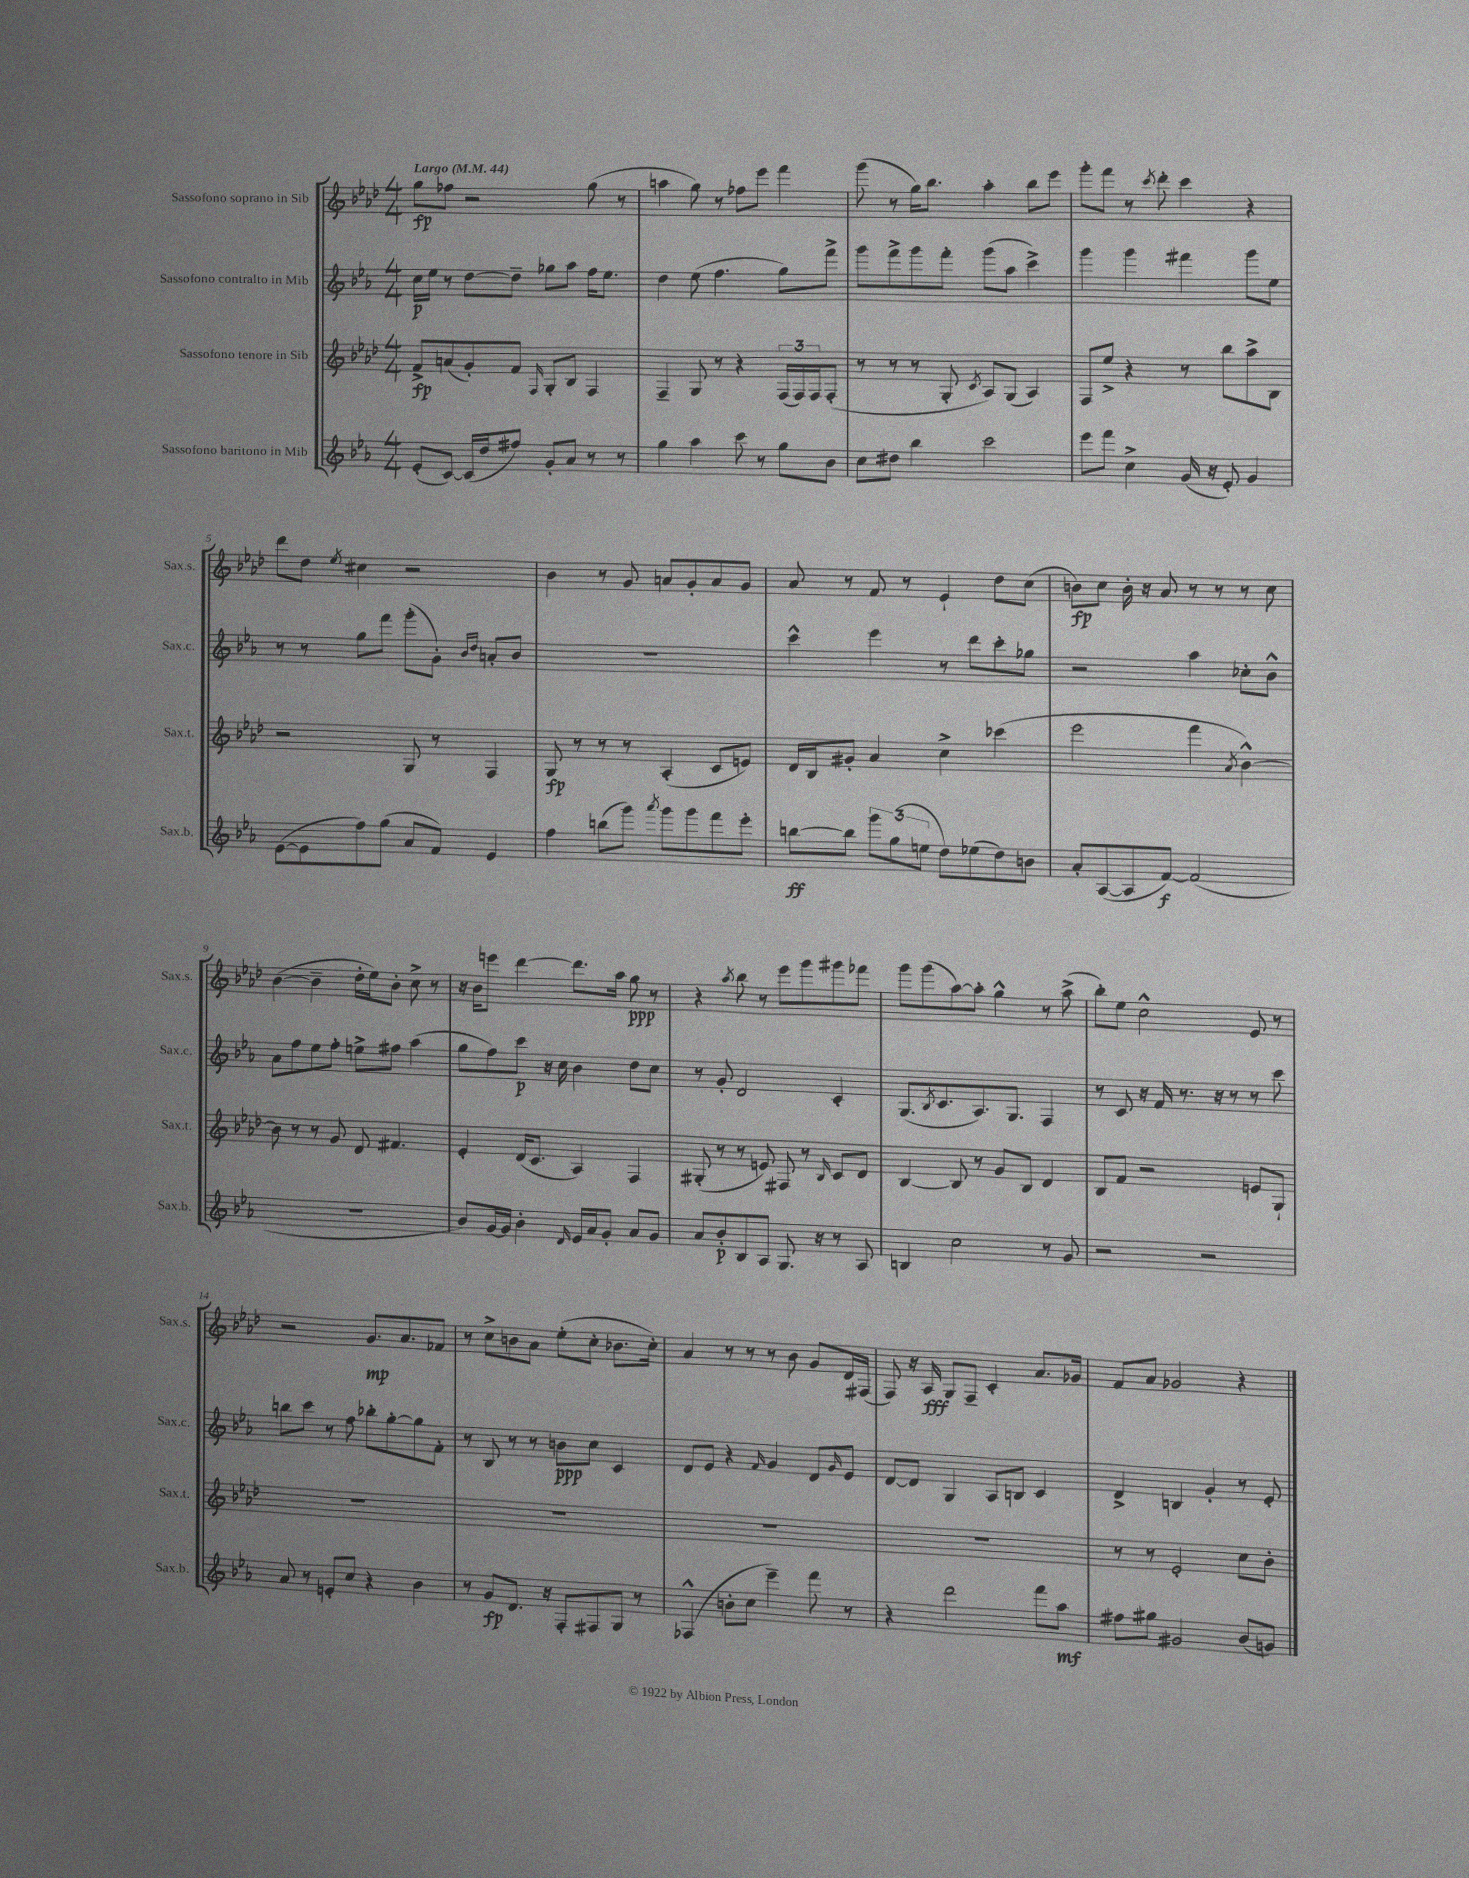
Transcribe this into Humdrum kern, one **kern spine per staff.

**kern	**dynam	**kern	**dynam	**kern	**dynam	**kern	**dynam
*part4	*part4	*part3	*part3	*part2	*part2	*part1	*part1
*staff4	*staff4	*staff3	*staff3	*staff2	*staff2	*staff1	*staff1
*I"Sassofono baritono in Mib	*	*I"Sassofono tenore in Sib	*	*I"Sassofono contralto in Mib	*	*I"Sassofono soprano in Sib	*
*I'Sax.b.	*	*I'Sax.t.	*	*I'Sax.c.	*	*I'Sax.s.	*
*clefG2	*	*clefG2	*	*clefG2	*	*clefG2	*
*k[b-e-a-]	*	*k[b-e-a-d-]	*	*k[b-e-a-]	*	*k[b-e-a-d-]	*
*M4/4	*	*M4/4	*	*M4/4	*	*M4/4	*
*MM44	*	*MM44	*	*MM44	*	*MM44	*
=1	=1	=1	=1	=1	=1	=1	=1
!	!	!	!	!	!	!LO:TX:a:B:t=Largo	!
(8e-'/L	.	8f^/L	fp	16cc\LL	p	8gg\L	fp
.	.	.	.	16ee-\JJ	.	.	.
[8c/J)	.	(8an/	.	8r	.	8ff-X\J	.
(16c/LL]	.	8g'/)	.	[8dd\L	.	2r	.
16dd/J	.	.	.	.	.	.	.
8ff#X/J)	.	8f/J	.	8dd~\J]	.	.	.
.	.	16qqF/	.	.	.	.	.
8g'/L	.	8G'/L	.	8gg-X\L	.	.	.
8a-/J	.	8B-/J	.	8aa-\J	.	.	.
8r	.	4F/	.	16ff\KL	.	(8gg\	.
.	.	.	.	8.ee-\J	.	.	.
8r	.	.	.	.	.	8r	.
=2	=2	=2	=2	=2	=2	=2	=2
4gg\	.	4F~/	.	4dd\	.	4aan\	.
4aa-\	.	8G/	.	(8ee-\	.	8gg\)	.
.	.	8r	.	4.ff\	.	8r	.
8ccc\	.	4r	.	.	.	8ff-X\L	.
8r	.	.	.	.	.	8eee-\J	.
8gg\L	.	(24F/LL	.	8gg\L)	.	4fff\	.
.	.	24F/)	.	.	.	.	.
.	.	24F/J	.	.	.	.	.
8b-\J	.	(8F'/J	.	8fff^\J	.	.	.
=3	=3	=3	=3	=3	=3	=3	=3
8cc\L	.	8r	.	8ggg\L	.	(8ggg\	.
8dd#X\J	.	8r	.	8fff^\	.	8r	.
4bb-\	.	8r	.	8ggg\	.	16gg\KL)	.
.	.	.	.	.	.	8.bb-\J	.
.	.	8G'/	.	8fff'\J	.	.	.
.	.	8qc/	.	.	.	.	.
2ccc\	.	8A-/L)	.	(8ggg\L	.	4aa-'\	.
.	.	(8G/J	.	8aa-\J	.	.	.
.	.	4A-/)	.	4ccc^\)	.	8bb-\L	.
.	.	.	.	.	.	8eee-\J	.
=4	=4	=4	=4	=4	=4	=4	=4
8eee-\L	.	8F/L	.	4ggg\	.	8ggg'\L	.
8fff\J	.	8ee-^/J	.	.	.	8fff\J	.
4cc^\	.	4r	.	4ggg\	.	8r	.
.	.	.	.	.	.	8qccc/	.
.	.	.	.	.	.	8ddd-'\	.
(16g/	.	8r	.	4fff#X\	.	4ccc\	.
16r	.	.	.	.	.	.	.
8e-'/)	.	8bb-\L	.	.	.	.	.
4g/	.	8aa-^\	.	8ggg\L	.	4r	.
.	.	8B-\J	.	8ee-\J	.	.	.
!!LO:LB:g=z
=5	=5	=5	=5	=5	=5	=5	=5
([8e-\L	.	2r	.	8r	.	8ddd-\L	.
8e-\]	.	.	.	8r	.	8dd-\J	.
.	.	.	.	.	.	8qee-/	.
8ff\)	.	.	.	8gg\L	.	4cc#X\	.
(8gg\J	.	.	.	8fff\J	.	.	.
8a-/L	.	8G/	.	(8ggg'\L	.	2r	.
8f/J)	.	8r	.	8g'\J)	.	.	.
.	.	.	.	16qqb-/LL	.	.	.
.	.	.	.	16qqdd/JJ	.	.	.
4e-/	.	4F/	.	8an'/L	.	.	.
.	.	.	.	8b-/J	.	.	.
=6	=6	=6	=6	=6	=6	=6	=6
4ff\	.	8G/	fp	1r	.	4b-\	.
.	.	8r	.	.	.	.	.
(8bbn\L	.	8r	.	.	.	8r	.
8ggg\J)	.	8r	.	.	.	8g/	.
8qaaa-/	.	.	.	.	.	.	.
8ggg\L	.	(4A-'/	.	.	.	8an/L	.
8ggg\	.	.	.	.	.	8g'/	.
8fff\	.	8c/L	.	.	.	8a/	.
8eee-'\J	.	8en/J)	.	.	.	8g/J	.
=7	=7	=7	=7	=7	=7	=7	=7
[8bbn\L	ff	16d-/LL	.	4ccc^^\	.	8a-/	.
.	.	16B-/J	.	.	.	.	.
8bb\J]	.	8g#X'/J	.	.	.	8r	.
12ggg\L	.	4a-/	.	4eee-\	.	8f/	.
(12gg\	.	.	.	.	.	.	.
.	.	.	.	.	.	8r	.
12een\J	.	.	.	.	.	.	.
8dd\L)	.	4cc^\	.	8r	.	4e-`/	.
(8ee-X\	.	.	.	8ddd\L	.	.	.
8dd\)	.	(4ccc-X\	.	8ccc'\	.	8dd-\L	.
8bn\J	.	.	.	8gg-X\J	.	(8cc\J	.
=8	=8	=8	=8	=8	=8	=8	=8
8a-'/L	.	2eee-\	.	2r	.	8bn\L)	fp
([8A-/	.	.	.	.	.	8cc\J	.
8A-/]	.	.	.	.	.	16b'\	.
.	.	.	.	.	.	16r	.
[8f/J)	f	.	.	.	.	8a-/	.
(2f/]	.	4fff\	.	4aa-\	.	8r	.
.	.	.	.	.	.	8r	.
.	.	8qa-/	.	.	.	.	.
.	.	[4b-^^\)	.	8cc-X'\L	.	8r	.
.	.	.	.	8b-^^\J	.	8cc\	.
!!LO:LB:g=z
=9	=9	=9	=9	=9	=9	=9	=9
1r	.	8b-\]	.	8a-\L	.	([4b-\	.
.	.	8r	.	8ff\	.	.	.
.	.	8r	.	8ee-\	.	4b-~\]	.
.	.	8g/	.	8ff'\J	.	.	.
.	.	8d-/	.	8een^\L	.	16dd-'\LL	.
.	.	.	.	.	.	16ee-\J)	.
.	.	4.f#X/	.	8ff#X\J	.	8b-'\J	.
.	.	.	.	(4aa-\	.	8cc^\	.
.	.	.	.	.	.	8r	.
=10	=10	=10	=10	=10	=10	=10	=10
8b-/L)	.	4e-'/	.	8gg\L	.	16r	.
.	.	.	.	.	.	16b-\KL	.
[16g/L	.	.	.	8ff\)	.	8eeen\J	.
16g/JJ]	.	.	.	.	.	.	.
4b-'\	.	(16d-/KL	.	8ccc\J	p	[4ddd-\	.
.	.	8.c/J	.	.	.	.	.
.	.	.	.	16r	.	.	.
.	.	.	.	16cc\	.	.	.
16qqd/	.	.	.	.	.	.	.
16e-/LL	.	4A-/)	.	4b-\	.	8.ddd-\L]	.
16a-/J	.	.	.	.	.	.	.
8g'/J	.	.	.	.	.	.	.
.	.	.	.	.	.	16aa-\Jk	.
8a-/L	.	4F/	.	8dd\L	.	8gg\	ppp
8g/J	.	.	.	8cc\J	.	8r	.
=11	=11	=11	=11	=11	=11	=11	=11
8a-/L	.	(8G#X'/	.	8r	.	4r	.
8b-'/	p	8r	.	8g'/	.	.	.
.	.	.	.	.	.	8qaa-/	.
8B-/	.	8r	.	2d/	.	8bb-\	.
8A-/J	.	8en/)	.	.	.	8r	.
8.G/	.	8F#X/	.	.	.	8eee-\L	.
.	.	8r	.	.	.	8ggg\	.
16r	.	.	.	.	.	.	.
.	.	16qqB-/	.	.	.	.	.
8r	.	8c/L	.	4c'/	.	8ggg#X\	.
8A-/	.	8d-/J	.	.	.	8fff-X\J	.
=12	=12	=12	=12	=12	=12	=12	=12
4Bn/	.	[4B-/	.	(8.G/L	.	8ggg\L	.
.	.	.	.	.	.	(8ggg\	.
.	.	.	.	8qB-/	.	.	.
.	.	.	.	8.c/	.	.	.
2cc\	.	8B-/]	.	.	.	[8aa-\)	.
.	.	8r	.	8.A-/)	.	8aa-'\J]	.
.	.	8g/L	.	.	.	4gg^^\	.
.	.	.	.	8.G/J	.	.	.
.	.	8B-/J	.	.	.	.	.
8r	.	4d-/	.	4F/	.	8r	.
8g/	.	.	.	.	.	(8aa-^\	.
=13	=13	=13	=13	=13	=13	=13	=13
2r	.	8B-/L	.	8r	.	8bb-'\L)	.
.	.	8f/J	.	8c/	.	8ee-\J	.
.	.	2r	.	16r	.	2cc^^\	.
.	.	.	.	16f/	.	.	.
.	.	.	.	8.r	.	.	.
2r	.	.	.	.	.	.	.
.	.	.	.	16r	.	.	.
.	.	.	.	8r	.	.	.
.	.	8en/L	.	8r	.	8e-/	.
.	.	8G`/J	.	8ccc\	.	8r	.
!!LO:LB:g=z
=14	=14	=14	=14	=14	=14	=14	=14
8a-/	.	1r	.	8bbn\L	.	2r	.
8r	.	.	.	8ccc\J	.	.	.
8en'/L	.	.	.	8r	.	.	.
8cc/J	.	.	.	8ff\	.	.	.
4r	.	.	.	8bb-X'\L	.	8.g/L	mp
.	.	.	.	[8gg'\	.	.	.
.	.	.	.	.	.	8.a-/	.
4b-\	.	.	.	8gg\]	.	.	.
.	.	.	.	8f'\J	.	8f-X/J	.
=15	=15	=15	=15	=15	=15	=15	=15
8r	.	1r	.	8r	.	8r	.
8g/L	fp	.	.	8B-/	.	8cc^\L	.
8.d/J	.	.	.	8r	.	8bn\	.
.	.	.	.	8r	.	8a-\J	.
16r	.	.	.	.	.	.	.
8F'/L	.	.	.	8bn\L	ppp	(8ee-'\L	.
8F#X/	.	.	.	8cc\J	.	8cc'\J	.
8G/J	.	.	.	4c/	.	8.b-X\L	.
8r	.	.	.	.	.	.	.
.	.	.	.	.	.	16cc'\Jk)	.
=16	=16	=16	=16	=16	=16	=16	=16
(4F-X^^/	.	1r	.	8d/L	.	4a-/	.
.	.	.	.	8e-/J	.	.	.
8bn'\L	.	.	.	4r	.	8r	.
8cc\J	.	.	.	.	.	8r	.
.	.	.	.	16qqf/	.	.	.
4eee-~\)	.	.	.	4g/	.	8r	.
.	.	.	.	.	.	8b-\	.
8fff\	.	.	.	8d/L	.	8g/L	.
.	.	.	.	16qqg/	.	.	.
8r	.	.	.	8e-/J	.	16d-/L	.
.	.	.	.	.	.	(16F#X/JJ	.
=17	=17	=17	=17	=17	=17	=17	=17
4r	.	1r	.	[8d/L	.	8F/)	.
.	.	.	.	8d/J]	.	16r	.
.	.	.	.	.	.	16A-/	fff
2ddd\	.	.	.	4G/	.	8G/L	.
.	.	.	.	.	.	8F~/J	.
.	.	.	.	8A-/L	.	4c'/	.
.	.	.	.	8Bn/J	.	.	.
8fff\L	.	.	.	4c/	.	8.a-/L	.
8aa-\J	mf	.	.	.	.	.	.
.	.	.	.	.	.	16g-X/Jk	.
=18	=18	=18	=18	=18	=18	=18	=18
8ff#X\L	.	8r	.	4d^/	.	8f/L	.
8gg#X\J	.	8r	.	.	.	8a-/J	.
2g#X/	.	2e-'/	.	4Bn/	.	2g-X/	.
.	.	.	.	4g'/	.	.	.
(8b-/L	.	8cc\L	.	8r	.	4r	.
8gn/J)	.	8b-'\J	.	8e-'/	.	.	.
==	==	==	==	==	==	==	==
*-	*-	*-	*-	*-	*-	*-	*-
